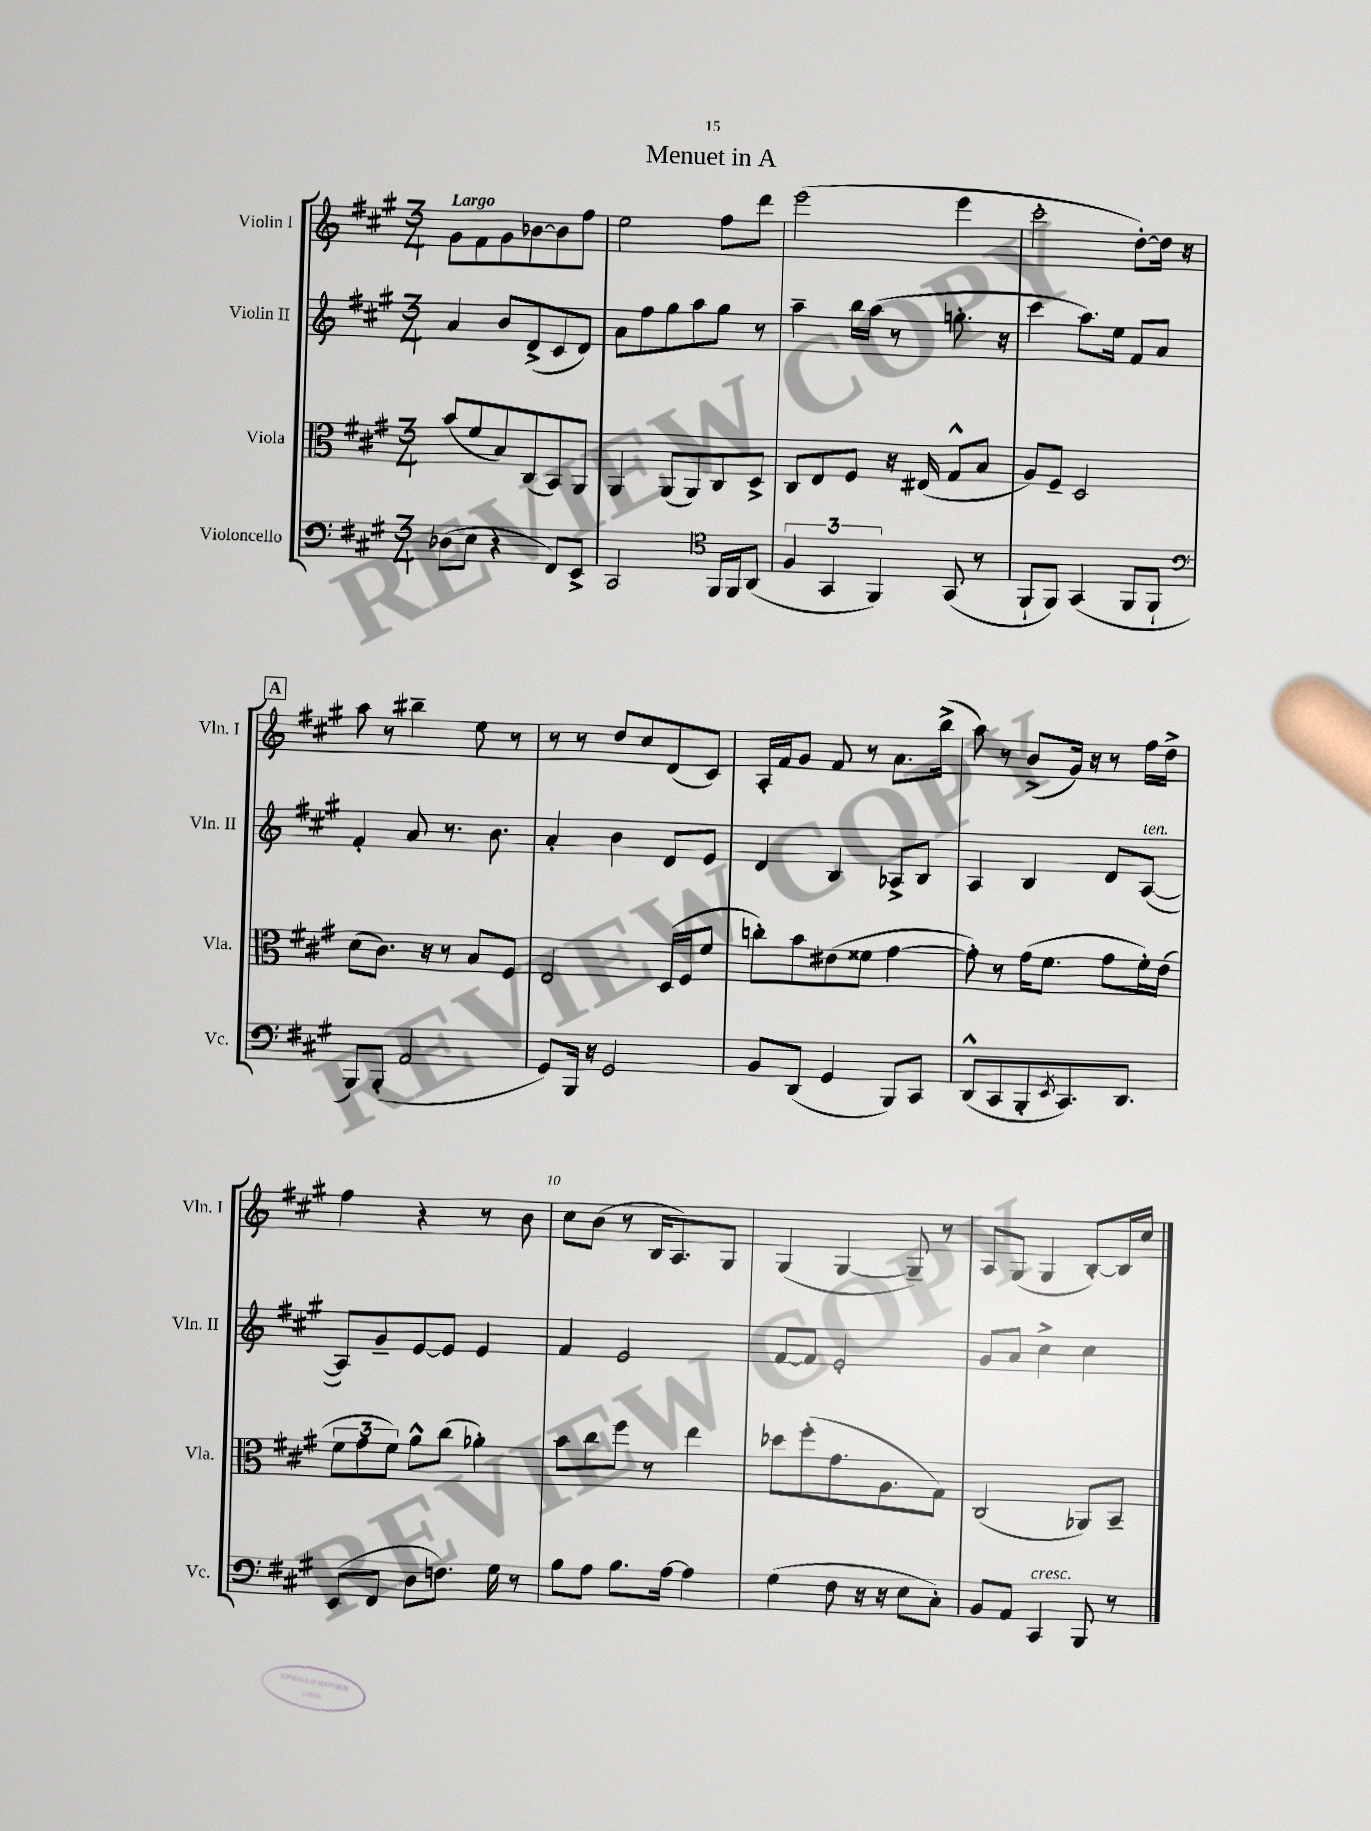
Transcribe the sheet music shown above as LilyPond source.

\header { title = "Menuet in A" }
<<
\new StaffGroup <<
\new Staff = "s0" \with { instrumentName = "Violin I" shortInstrumentName = "Vln. I" } {
    \clef treble \key a \major \numericTimeSignature \time 3/4 \tempo "Largo"
    gis'8 fis'8 gis'8 bes'8~ bes'8 fis''8 |
    e''2 fis''8 d'''8 |
    e'''2( e'''4 |
    cis'''2-. d''8~-.) d''16 r16 |
    \mark \markup { \box "A" } a''8 r8 bis''4-- e''8 r8 |
    r8 r8 d''8 cis''8 d'8( cis'8) |
    a16-. fis'16 gis'8 fis'8 r8 a'8. b''16->( |
    a''8) r8 b'8->( gis'16) r16 r8 fis''16 d''16-> |
    fis''4 r4 r8 b'8 |
    cis''8 b'8( r8 b16 a8.) gis8 |
    gis4( gis4~ gis8--) r8 |
    a8 gis8( gis4 b8~-.) b16 cis''16 \bar "|." |
}
\new Staff = "s1" \with { instrumentName = "Violin II" shortInstrumentName = "Vln. II" } {
    \clef treble \key a \major \numericTimeSignature \time 3/4
    a'4 b'8 d'8->( cis'8 d'8) |
    a'8 fis''8 gis''8 a''8 gis''8 r8 |
    a''4-- b''16 a''16( r8 g''8.-. r16 |
    cis'''4 a''8.) e''16 fis'8 a'8 |
    \mark \markup { \box "A" } fis'4-. a'8 r8. b'8. |
    a'4-. b'4 d'8 e'8 |
    d'4 b4 aes8-> b8 |
    a4 b4 d'8 a8~^\markup { \italic "ten." }( |
    a8) gis'8-- e'8~ e'8 e'4 |
    fis'4 e'2 |
    fis'8~ fis'8 e'2-. |
    gis'8 a'8 cis''4-> cis''4 \bar "|." |
}
\new Staff = "s2" \with { instrumentName = "Viola" shortInstrumentName = "Vla." } {
    \clef alto \key a \major \numericTimeSignature \time 3/4
    b'8( fis'8 b8) cis8( b,8) a,8 |
    a,4 a,8( a,8) cis8 d8-> |
    cis8 e8 fis8 r16 eis16( gis8-^ b8 |
    a8) fis8-- d2 |
    \mark \markup { \box "A" } d'8( cis'8.) r16 r8 b8 fis8 |
    e2 d16( fis16 fis'8 |
    c''8-.) b'8 eis'8( fisis'8 gis'4~ |
    gis'8-.) r8 gis'16( fis'8. gis'8 fis'16-.) e'16( |
    \tuplet 3/2 { fis'8 gis'8 fis'8) } a'8-^ cis''8( aes'4-.) |
    b'8 cis''8 fis''8 r8 e''4 |
    des''8 fis''8-.( gis'8. a8. gis8) |
    cis2( aes,8) b,8-- \bar "|." |
}
\new Staff = "s3" \with { instrumentName = "Violoncello" shortInstrumentName = "Vc." } {
    \clef bass \key a \major \numericTimeSignature \time 3/4
    des8( e8 r4 fis,8) e,8-> |
    cis,2 \clef tenor fis,16 fis,16 a,8( |
    \tuplet 3/2 { fis4 gis,4 fis,4) } gis,8( r8 |
    fis,8-! fis,8) gis,4( fis,8 fis,8-! |
    \mark \markup { \box "A" } \clef bass b,,8) b,,8-.( a,2 |
    gis,8) b,,16 r16 gis,2 |
    b,8 d,8( gis,4 b,,8) cis,8 |
    d,8-^( cis,8 b,,8-. \acciaccatura { e,8 } cis,8.) d,8. |
    e,8( fis,8 d8 f8.) gis16 r8 |
    b8 a8 b8. a16~ a4 |
    gis4( fis8 r16 r16 e8 cis8-.) |
    b,8 a,8 cis,4^\markup { \italic "cresc." } b,,8 r8 \bar "|." |
}
>>
>>
\layout { \context { \Score \override BarNumber.break-visibility = ##(#f #t #t) barNumberVisibility = #(every-nth-bar-number-visible 5) } }
